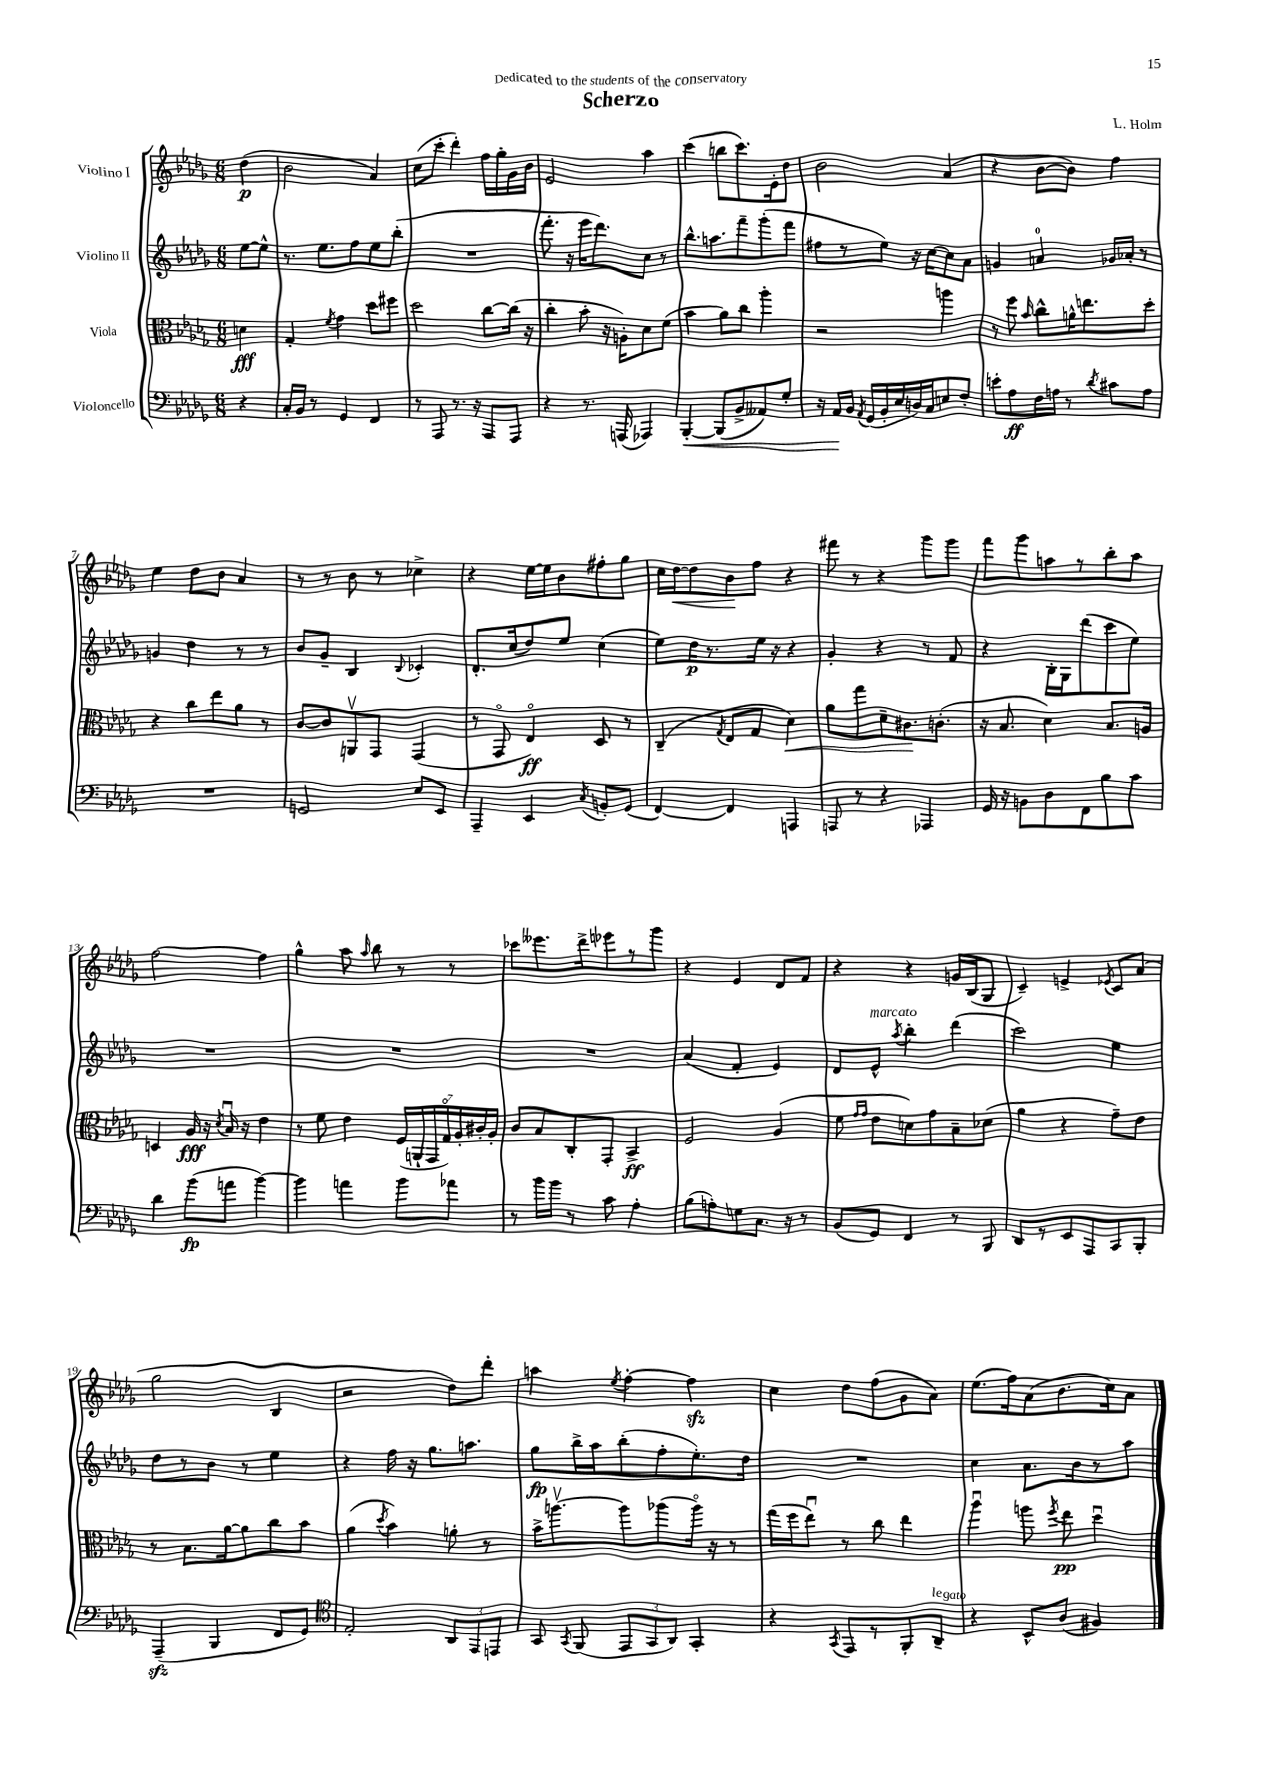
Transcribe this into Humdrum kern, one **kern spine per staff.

**kern	**kern	**kern	**kern
*staff4	*staff3	*staff2	*staff1
*clefF4	*clefC3	*clefG2	*clefG2
*k[b-e-a-d-g-]	*k[b-e-a-d-g-]	*k[b-e-a-d-g-]	*k[b-e-a-d-g-]
*M6/8	*M6/8	*M6/8	*M6/8
4r	4d	[8ee-	(4dd-
.	.	8ee-^^]	.
=	=	=	=
16C'	4G-'	8.r	2b-
16BB-	.	.	.
8r	.	.	.
.	.	8.ee-	.
.	8qf	.	.
4GG-	4g-	.	.
.	.	8ff	.
4FF	8dd-	8ee-	4a-)
.	8ff#	(8bb-'	.
=	=	=	=
8r	2dd-	2.r	(8cc
8AAA-	.	.	8ccc'
8.r	.	.	4ddd-')
16r	.	.	.
8AAA-	[8cc	.	16ff
.	.	.	16gg-'
8AAA-	(16cc]	.	16g-
.	16r	.	16b-
=	=	=	=
4r	4cc'	8.fff'	2e-
.	.	16r	.
8.r	8b-'	16eee-	.
.	.	8.ddd-)	.
.	16r	.	.
(16AAA	16A')	.	.
4AAA-)	8d-	8cc	4aa-
.	(8f	8r	.
=	=	=	=
[4BBB-'	4b-	8.bb-^^	(4ccc
.	.	8.aa	.
(8BBB-]	8a-)	.	8bb
8BB-^	8cc	8fff~	8.ccc)
8AA--)	4aa-'	(8ggg-'	.
.	.	.	16e-'
8G-'	.	8fff	8dd-
=	=	=	=
16r	2r	8ff#	2b-
16AA-	.	.	.
16BB-	.	8r	.
8qAA-	.	.	.
(16GG-	.	.	.
16BB-'	.	8ee-)	.
16E-	.	.	.
16D)	.	16r	.
16C	.	[16cc	.
8E	4aa	8cc]	(4a-
8F'	.	8a-	.
=	=	=	=
8e'	8r	4g	4r
8A-	8ff	.	.
.	16qqb-	.	.
16F	8cc^^	4a	[8b-
16A	.	.	.
8r	16a^^	.	8b-])
.	8.ee	.	.
8qd-	.	.	.
8c#	.	16g-	4ff
.	.	16a-'	.
8A	8dd-'	8r	.
=	=	=	=
2.r	4r	4g	4ee-
.	8cc	4dd-	8dd-
.	8ee-	.	8b-
.	8a-	8r	4a-
.	8r	8r	.
=	=	=	=
2GG	[8c	8b-	8r
.	8c]	8g-~	8r
.	8AAv	4B-	8b-
.	8GG-	.	8r
.	.	8qqB-	.
8E-	(4GG-	4c-'	4cc-^
8EE-	.	.	.
=	=	=	=
4AAA-~	8r	8.d-'	4r
.	8GG-o	.	.
.	.	(16cc	.
4EE-	4E-o)	8dd-)	[16ee-
.	.	.	16ee-]
.	.	8ee-	8b-
8qC	.	.	.
8BB'	8D-	(4cc	8ff#'
(8GG-	8r	.	8gg-
=	=	=	=
[4FF)	(4C~	8ee-)	16cc
.	.	.	[16dd-
.	.	16dd-	8dd-]
.	.	8.r	.
.	8qG-	.	.
4FF]	8E-	.	8b-
.	8G-	16ee-	8ff
.	.	16r	.
4AAA	4d-)	4r	4r
=	=	=	=
8AAA	8a-	4g-'	8fff#
8r	8gg-	.	8r
4r	8d-~	4r	4r
.	8.c#	.	.
4AAA-	.	8r	8ggg-
.	(8.c'	.	.
.	.	8f	8ggg-
=	=	=	=
16GG-	16r	4r	8fff
16r	8.B-	.	.
8BB	.	.	8ggg-
8D-	4d-)	16B-'	8aa
.	.	16G-	.
8FF	.	(8ddd-	8r
8B-	8.B-	8ccc	8bb-'
8c	.	8ee-)	8aa
.	16A	.	.
=	=	=	=
4d-	4D	2.r	[2ff
(8b-	16A-	.	.
.	16r	.	.
.	8qd-	.	.
8a	16B-u	.	.
.	16r	.	.
[4b-)	4e-	.	4ff]
=	=	=	=
4b-]	8r	2.r	4gg-^^
.	8f	.	.
4a	4e-	.	8aa-
.	.	.	16qqaa-
.	.	.	8bb-
8b-	(28F	.	8r
.	28AA`	.	.
.	28GG-	.	.
.	28G-o)	.	.
8a-	.	.	8r
.	28A-'	.	.
.	28c#'	.	.
.	28A-'	.	.
=	=	=	=
8r	8c	2.r	8ccc-
16b-	8B-	.	8.eee--
16b-	.	.	.
8r	8C'	.	.
.	.	.	16ddd-^
8c	8GG-'	.	8eee-
4A-'	4BB-^	.	8r
.	.	.	8ggg-
=	=	=	=
(8B-	2F	(4a-	4r
8A')	.	.	.
8G	.	4f'	4e-
8.C	.	.	.
.	(4A-	4e-)	8d-
16r	.	.	.
8r	.	.	8f
=	=	=	=
(8BB-	8f	8d-	4r
.	16qqg-	.	.
.	16qqg-	.	.
8GG-)	8e-	8e-^^	.
.	.	8qaa-	.
4FF	8d)	4bb-'	4r
.	8g-	.	.
8r	8B-~	(4ddd-	16g
.	.	.	(16B-
8BBB-	(8d-	.	8G-
=	=	=	=
8DD-	4a-	2ccc)	4c~)
8r	.	.	.
8EE-	4r	.	4e^
8AAA-	.	.	.
.	.	.	8qe-
8CC	8g-~)	4ee-	8c
8BBB-'	8e-	.	(8a-
=	=	=	=
(4AAA-~	8r	8dd-	2gg-
.	8.B-	8r	.
4BBB-	.	8b-	.
.	[16a-	.	.
.	8a-]	8r	.
8FF	8cc	4ee-	4B-
8GG-)	8b-	.	.
=	=	=	=
*clefC4	*	*	*
2E-'	(4a-	4r	2r
.	8qdd-	.	.
.	4b-)	16ff	.
.	.	16r	.
.	.	8.gg-	.
12AA-	8a'	.	8dd-)
.	.	8.aa	.
12EE-	.	.	.
.	8r	.	8ddd-'
12EE	.	.	.
=	=	=	=
8GG-	16b-^	8gg-	4aa
.	[8.aav	.	.
8qGG-	.	.	.
(8FF	.	16bb-^	.
.	.	16aa-	.
.	.	.	8qee-
12EE-	8aa]	(8bb-'	[4ff'
12GG-	.	.	.
.	(8aa-	8ff'	.
12AA-)	.	.	.
4GG-'	16aa-o)	8.ee-')	4ff]
.	16r	.	.
.	8r	.	.
.	.	16dd-	.
=	=	=	=
4r	(16gg-	2.r	4cc
.	16ff	.	.
.	8ee-u)	.	.
8qGG-	.	.	.
8EE-	8r	.	8dd-
8r	8cc	.	(8ff
8FF'	4ee-	.	8g-
8AA-~	.	.	8a-)
=	=	=	=
4r	4aa-u	4cc	(8.ee-
.	.	.	16ff)
8BB-^^	8aa	8.a-	(8a-
.	8qff	.	.
(8A-	8ee-	.	8.b-
.	.	16b-	.
4F#)	4dd-u	8r	.
.	.	.	16cc)
.	.	8aa-	8a-
==	==	==	==
*-	*-	*-	*-
